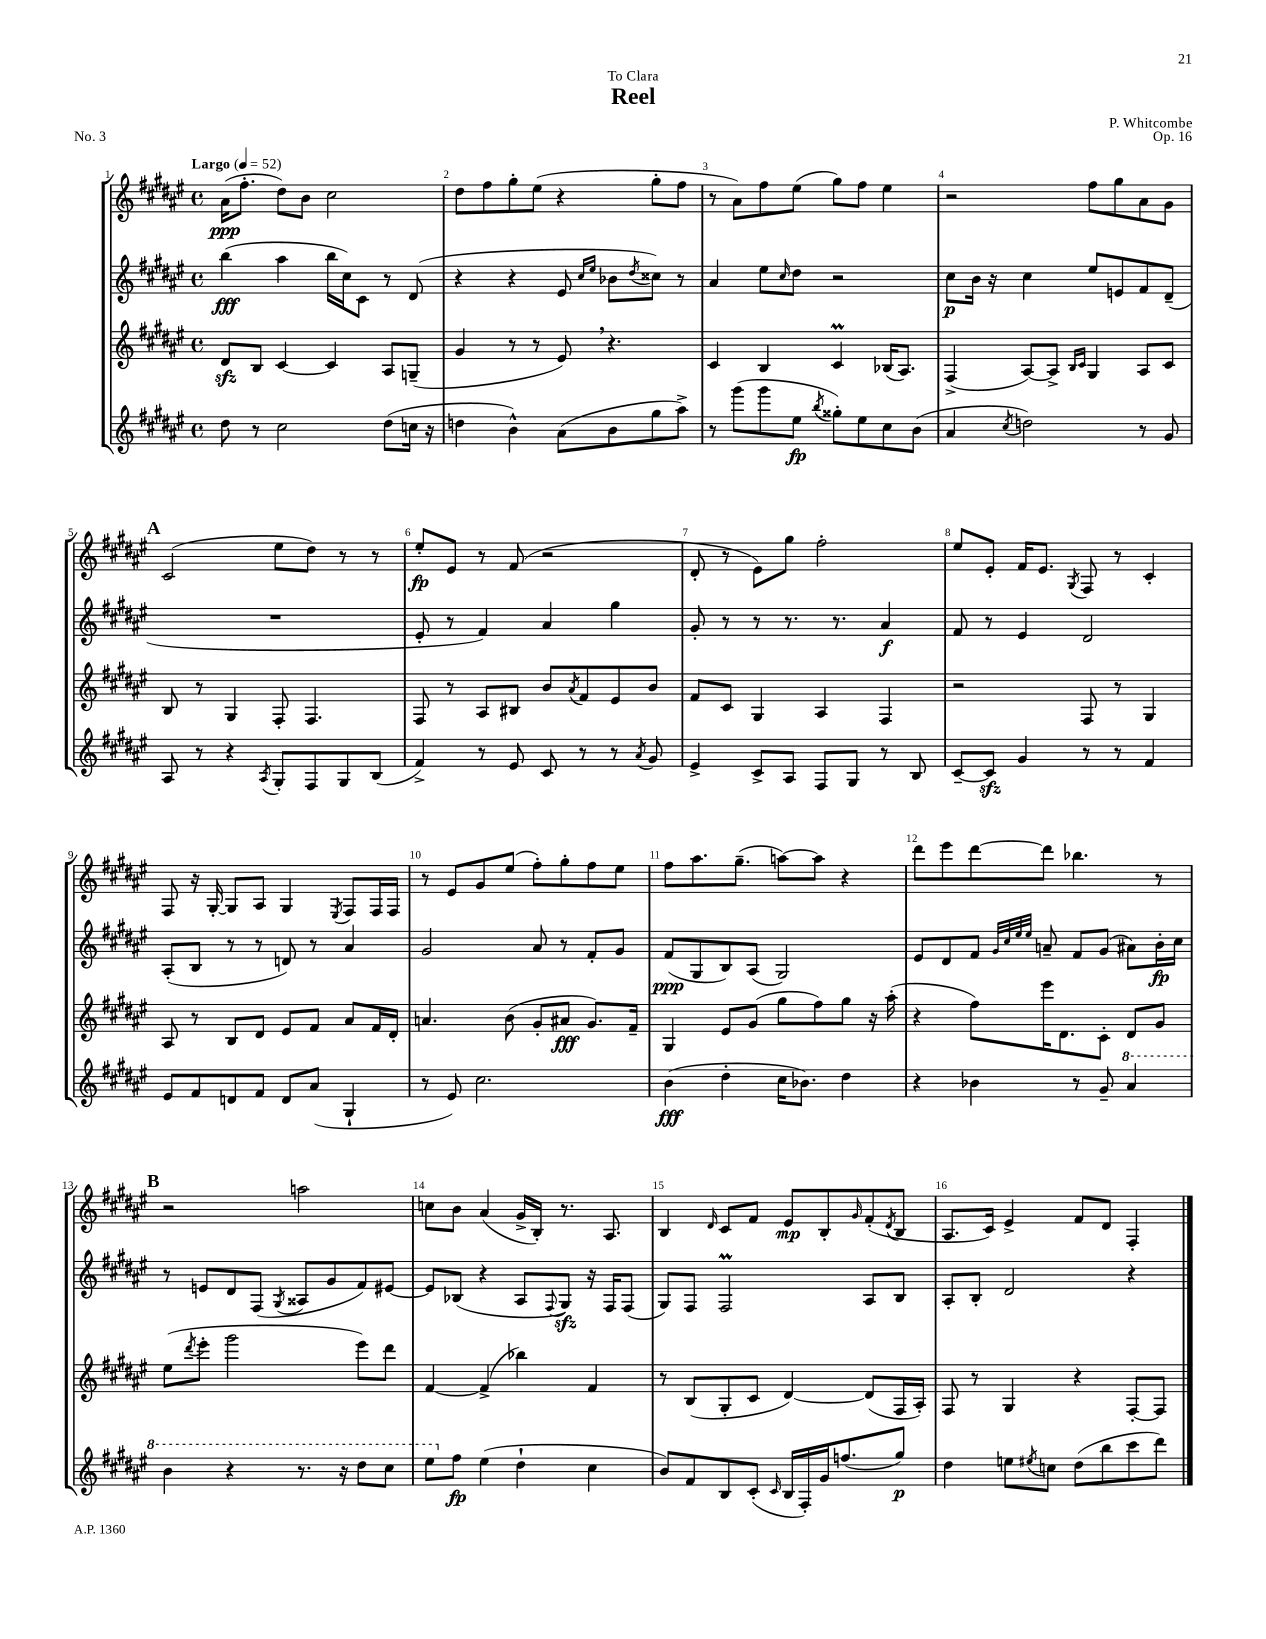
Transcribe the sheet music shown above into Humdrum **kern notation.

**kern	**dynam	**kern	**dynam	**kern	**dynam	**kern	**dynam
*part4	*part4	*part3	*part3	*part2	*part2	*part1	*part1
*staff4	*staff4	*staff3	*staff3	*staff2	*staff2	*staff1	*staff1
*clefG2	*	*clefG2	*	*clefG2	*	*clefG2	*
*k[f#c#g#d#a#e#]	*	*k[f#c#g#d#a#e#]	*	*k[f#c#g#d#a#e#]	*	*k[f#c#g#d#a#e#]	*
*M4/4	*	*M4/4	*	*M4/4	*	*M4/4	*
*met(c)	*	*met(c)	*	*met(c)	*	*met(c)	*
*MM52	*	*MM52	*	*MM52	*	*MM52	*
=1	=1	=1	=1	=1	=1	=1	=1
!	!	!	!	!	!	!LO:TX:a:B:t=Largo	!
8dd#\	.	8d#zz/L	.	(4bb\	fff	(16a#\KL	ppp
.	.	.	.	.	.	8.ff#'\J	.
8r	.	8B/J	.	.	.	.	.
2cc#\	.	[4c#/	.	4aa#\	.	8dd#\L)	.
.	.	.	.	.	.	8b\J	.
.	.	4c#/]	.	16bb\LL	.	2cc#\	.
.	.	.	.	16cc#\J)	.	.	.
.	.	.	.	8c#\J	.	.	.
(8dd#\L	.	8A#/L	.	8r	.	.	.
16ccn\Jk	.	(8Gn~/J	.	(8d#/	.	.	.
16r	.	.	.	.	.	.	.
=2	=2	=2	=2	=2	=2	=2	=2
4ddn\	.	4g#/	.	4r	.	8dd#\L	.
.	.	.	.	.	.	8ff#\	.
4b^^\)	.	8r	.	4r	.	8gg#'\	.
.	.	8r	.	.	.	(8ee#\J	.
(8a#\L	.	8e#,/)	.	8e#/	.	4r	.
.	.	.	.	16qqcc#/LL	.	.	.
.	.	.	.	16qqee#/JJ	.	.	.
8b\	.	4.r	.	8b-X\L	.	.	.
.	.	.	.	8qdd#/	.	.	.
8gg#\	.	.	.	8cc##X\J)	.	8gg#'\L	.
8aa#^\J)	.	.	.	8r	.	8ff#\J	.
=3	=3	=3	=3	=3	=3	=3	=3
8r	.	4c#/	.	4a#/	.	8r	.
(8ggg#\L	.	.	.	.	.	8a#\L)	.
8ggg#\	.	4B/	.	8ee#\L	.	8ff#\	.
.	.	.	.	16qqcc#/	.	.	.
8ee#\J	fp	.	.	8dd#\J	.	(8ee#\J	.
8qbb/	.	.	.	.	.	.	.
8gg##X'\L)	.	4c#M/	.	2r	.	8gg#\L)	.
8ee#\	.	.	.	.	.	8ff#\J	.
8cc#\	.	(16B-X/KL	.	.	.	4ee#\	.
.	.	8.A#/J)	.	.	.	.	.
(8b\J	.	.	.	.	.	.	.
=4	=4	=4	=4	=4	=4	=4	=4
4a#/	.	(4F#^/	.	8cc#\L	p	2r	.
.	.	.	.	16b\Jk	.	.	.
.	.	.	.	16r	.	.	.
8qcc#/	.	.	.	.	.	.	.
2ddn\)	.	[8A#/L)	.	4cc#\	.	.	.
.	.	8A#^/J]	.	.	.	.	.
.	.	16qqB/LL	.	.	.	.	.
.	.	16qqc#/JJ	.	.	.	.	.
.	.	4G#/	.	8ee#/L	.	8ff#\L	.
.	.	.	.	8en/	.	8gg#\	.
8r	.	8A#/L	.	8f#/	.	8a#\	.
8g#/	.	8c#/J	.	(8d#~/J	.	8g#\J	.
!!LO:LB:g=z
!!LO:REH:place=s1:t=A
=5	=5	=5	=5	=5	=5	=5	=5
8A#/	.	8B/	.	1r	.	(2c#/	.
8r	.	8r	.	.	.	.	.
4r	.	4G#/	.	.	.	.	.
8qA#/	.	.	.	.	.	.	.
8G#'/L	.	8F#'/	.	.	.	8ee#\L	.
8F#/	.	4.F#/	.	.	.	8dd#\J)	.
8G#/	.	.	.	.	.	8r	.
(8B/J	.	.	.	.	.	8r	.
=6	=6	=6	=6	=6	=6	=6	=6
4f#^/)	.	8F#/	.	8e#'/	.	8ee#'/L	fp
.	.	8r	.	8r	.	8e#/J	.
8r	.	8A#/L	.	4f#/)	.	8r	.
8e#/	.	8B#X/J	.	.	.	(8f#/	.
8c#/	.	8b/L	.	4a#/	.	2r	.
.	.	8qa#/	.	.	.	.	.
8r	.	8f#/	.	.	.	.	.
8r	.	8e#/	.	4gg#\	.	.	.
8qa#/	.	.	.	.	.	.	.
8g#/	.	8b/J	.	.	.	.	.
=7	=7	=7	=7	=7	=7	=7	=7
4e#^/	.	8f#/L	.	8g#'/	.	8d#'/	.
.	.	8c#/J	.	8r	.	8r	.
8c#^/L	.	4G#/	.	8r	.	8e#\L)	.
8A#/J	.	.	.	8.r	.	8gg#\J	.
8F#/L	.	4A#/	.	.	.	2ff#'\	.
.	.	.	.	8.r	.	.	.
8G#/J	.	.	.	.	.	.	.
8r	.	4F#/	.	4a#/	f	.	.
8B/	.	.	.	.	.	.	.
=8	=8	=8	=8	=8	=8	=8	=8
[8c#~/L	.	2r	.	8f#/	.	8ee#/L	.
8c#zz/J]	.	.	.	8r	.	8e#'/J	.
4g#/	.	.	.	4e#/	.	16f#/KL	.
.	.	.	.	.	.	8.e#/J	.
.	.	.	.	.	.	8qG#/	.
8r	.	8F#/	.	2d#/	.	8F#/	.
8r	.	8r	.	.	.	8r	.
4f#/	.	4G#/	.	.	.	4c#'/	.
!!LO:LB:g=z
=9	=9	=9	=9	=9	=9	=9	=9
8e#/L	.	8A#/	.	(8A#'/L	.	8F#/	.
8f#/	.	8r	.	8B/J	.	16r	.
.	.	.	.	.	.	[16G#'/	.
8dn/	.	8B/L	.	8r	.	8G#/L]	.
8f#/J	.	8d#/J	.	8r	.	8A#/J	.
8d/L	.	8e#/L	.	8dn/)	.	4G#/	.
(8a#/J	.	8f#/J	.	8r	.	.	.
.	.	.	.	.	.	8qE#/	.
4G#`/	.	8a#/L	.	4a#/	.	8F#/L	.
.	.	16f#/L	.	.	.	16F#/L	.
.	.	16d#'/JJ	.	.	.	16F#/JJ	.
=10	=10	=10	=10	=10	=10	=10	=10
8r	.	4.an/	.	2g#/	.	8r	.
8e#/)	.	.	.	.	.	8e#/L	.
2.cc#\	.	.	.	.	.	8g#/	.
.	.	(8b\	.	.	.	(8ee#/J	.
.	.	8g#'/L	.	8a#/	.	8ff#'\L)	.
.	.	8a#X/J	fff	8r	.	8gg#'\	.
.	.	8.g#/L)	.	8f#'/L	.	8ff#\	.
.	.	.	.	8g#/J	.	8ee#\J	.
.	.	16f#~/Jk	.	.	.	.	.
=11	=11	=11	=11	=11	=11	=11	=11
(4b\	fff	4G#/	.	(8f#/L	ppp	8ff#\L	.
.	.	.	.	8G#/	.	8.aa#\	.
4dd#'\	.	8e#/L	.	8B/)	.	.	.
.	.	.	.	.	.	(8.gg#~\J	.
.	.	(8g#/J	.	(8A#/J	.	.	.
16cc#\KL	.	8gg#\L	.	2G#/)	.	[8aan\L)	.
8.b-X\J)	.	.	.	.	.	.	.
.	.	8ff#\)	.	.	.	8aa\J]	.
4dd#\	.	8gg#\J	.	.	.	4r	.
.	.	16r	.	.	.	.	.
.	.	(16aa#'\	.	.	.	.	.
=12	=12	=12	=12	=12	=12	=12	=12
4r	.	4r	.	8e#/L	.	8ddd#\L	.
.	.	.	.	8d#/	.	8eee#\	.
4b-X\	.	8ff#\L)	.	8f#/J	.	[8ddd#\	.
.	.	.	.	32qqg#/LLL	.	.	.
.	.	.	.	32qqcc#/	.	.	.
.	.	.	.	32qqee#/	.	.	.
.	.	.	.	32qqee#/JJJ	.	.	.
.	.	16eee#\K	.	8an~/	.	8ddd#\J]	.
.	.	8.d#\	.	.	.	.	.
8r	.	.	.	8f#/L	.	4.bb-X\	.
8g#~/	.	8c#'\J	.	(8g#/J	.	.	.
*8va	*	*	*	*	*	*	*
4aa#/	.	8d#/L	.	8a#X\L)	.	.	.
.	.	8g#/J	.	16b'\L	fp	8r	.
.	.	.	.	16cc#\JJ	.	.	.
!!LO:LB:g=z
!!LO:REH:place=s1:t=B
=13	=13	=13	=13	=13	=13	=13	=13
4bb\	.	(8ee#\L	.	8r	.	2r	.
.	.	8qddd#/	.	.	.	.	.
.	.	8eee#'\J	.	8en/L	.	.	.
4r	.	2ggg#\	.	8d#/	.	.	.
.	.	.	.	(8F#/J	.	.	.
.	.	.	.	8qG#/	.	.	.
8.r	.	.	.	8A##X/L	.	2aan\	.
.	.	.	.	8g#/	.	.	.
16r	.	.	.	.	.	.	.
8ddd#\L	.	8eee#\L)	.	8f#/)	.	.	.
8ccc#\J	.	8ddd#\J	.	[8e#X/J	.	.	.
=14	=14	=14	=14	=14	=14	=14	=14
8eee#\L	.	[4f#/	.	8e#/L]	.	8ccn\L	.
*X8va	*	*	*	*	*	*	*
8ff#\J	fp	.	.	(8B-X/J	.	8b\J	.
(4ee#\	.	(4f#^/]	.	4r	.	(4a#/	.
4dd#`\	.	4bb-X\)	.	8A#/L	.	16g#^/LL	.
.	.	.	.	.	.	16B'/JJ)	.
.	.	.	.	8qqF#/	.	.	.
.	.	.	.	8G#zz/J)	.	8.r	.
4cc#\	.	4f#/	.	16r	.	.	.
.	.	.	.	16F#/KL	.	8.A#/	.
.	.	.	.	(8F#/J	.	.	.
=15	=15	=15	=15	=15	=15	=15	=15
8b/L)	.	8r	.	8G#/L)	.	4B/	.
8f#/	.	(8B/L	.	8F#/J	.	.	.
.	.	.	.	.	.	16qqd#/	.
8B/	.	8G#'/	.	2F#M/	.	8c#/L	.
(8c#'/J	.	8c#/J	.	.	.	8f#/J	.
16qqc#/	.	.	.	.	.	.	.
16B/LL	.	[4d#/)	.	.	.	8e#/L	mp
16F#'/)	.	.	.	.	.	.	.
16g#/J	.	.	.	.	.	8B'/	.
(8.ffn/	.	.	.	.	.	.	.
.	.	.	.	.	.	16qqg#/	.
.	.	(8d#/L]	.	8A#/L	.	(8f#'/	.
.	.	.	.	.	.	8qd#/	.
8gg#/J)	p	16F#/L	.	8B/J	.	8B/J	.
.	.	16A#'/JJ)	.	.	.	.	.
=16	=16	=16	=16	=16	=16	=16	=16
4dd#\	.	8F#/	.	8A#'/L	.	8.A#/L	.
.	.	8r	.	8B'/J	.	.	.
.	.	.	.	.	.	16c#/Jk)	.
8een\L	.	4G#/	.	2d#/	.	4e#^/	.
8qee#X/	.	.	.	.	.	.	.
8ccn\J	.	.	.	.	.	.	.
(8dd#\L	.	4r	.	.	.	8f#/L	.
8bb\	.	.	.	.	.	8d#/J	.
8ccc#\	.	[8F#'/L	.	4r	.	4F#'/	.
8ddd#\J)	.	8F#/J]	.	.	.	.	.
==	==	==	==	==	==	==	==
*-	*-	*-	*-	*-	*-	*-	*-
